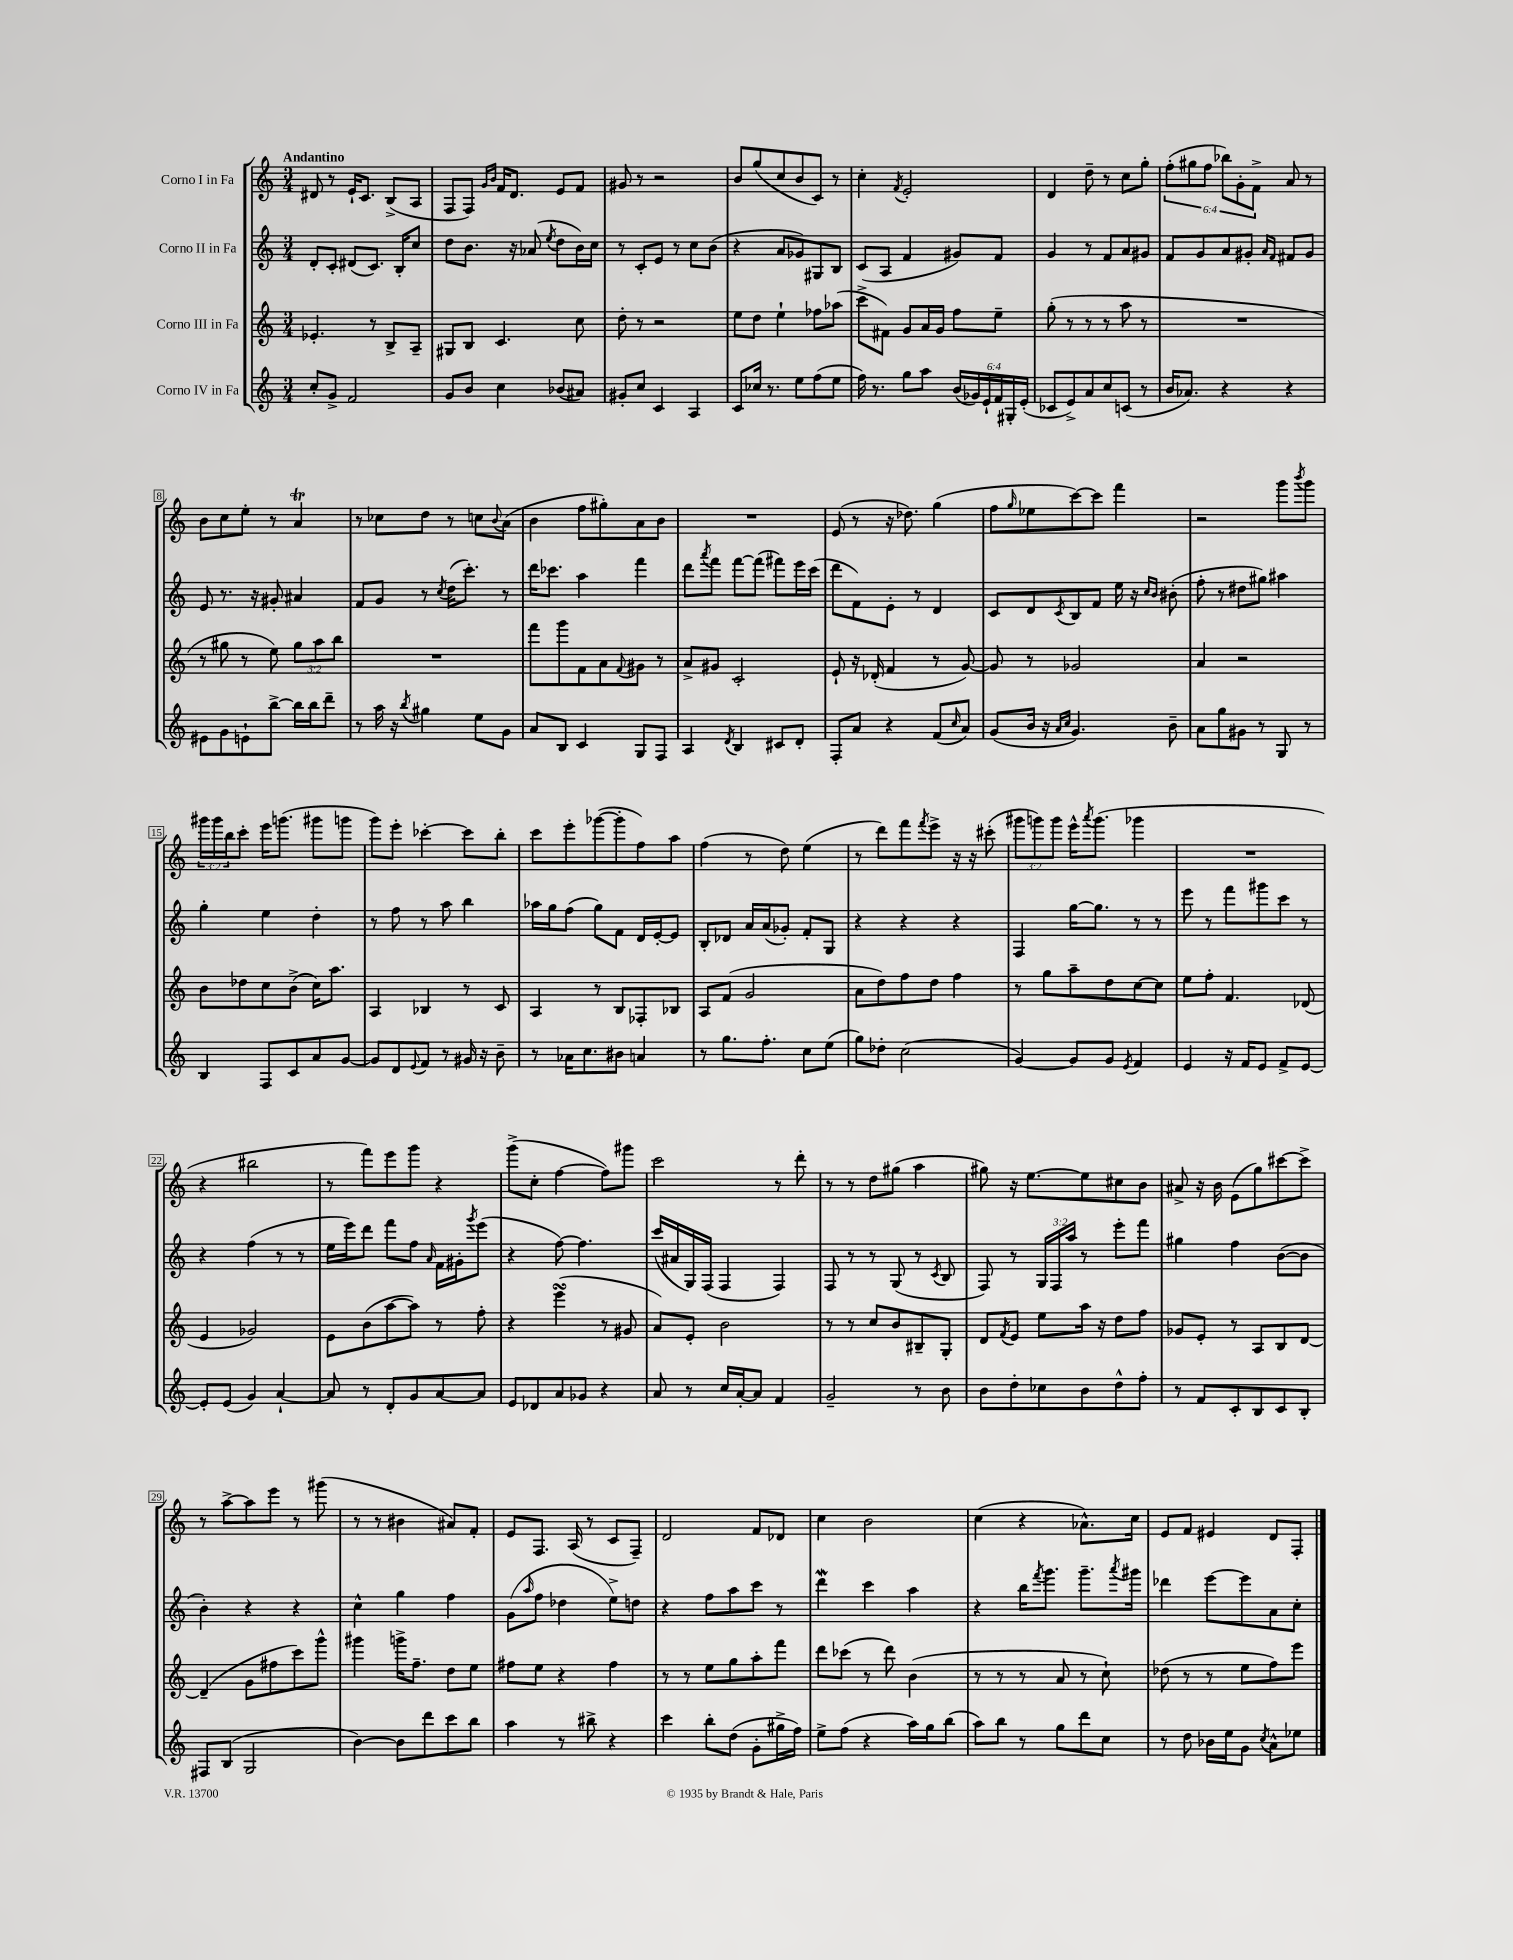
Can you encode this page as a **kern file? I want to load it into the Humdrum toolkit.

**kern	**kern	**kern	**kern
*staff4	*staff3	*staff2	*staff1
*clefG2	*clefG2	*clefG2	*clefG2
*k[]	*k[]	*k[]	*k[]
*M3/4	*M3/4	*M3/4	*M3/4
8cc'	4.e-'	8d'	8d#
8g^	.	8c'	8r
2f	.	(8d#	16e`
.	.	.	8.c
.	8r	8.c)	.
.	8B^	.	(8B^
.	.	16B'	.
.	8A~	8cc	8A
=	=	=	=
8g	8G#	8dd	8F
8b	8B	8.b	8F)
.	.	.	16qqg
.	.	.	16qqb
4cc	4.c	.	16f
.	.	16r	8.d
.	.	(8a-	.
.	.	8qee	.
(8b-	.	8dd	8e
8a#)	8cc	16b)	8f
.	.	16cc	.
=	=	=	=
8g#'	8dd'	8r	8g#
8cc	8r	8c'	8r
4c	2r	8e	2r
.	.	8r	.
4A	.	8cc	.
.	.	(8b	.
=	=	=	=
8c	8ee	4r	8b
16cc-	8dd	.	(8gg
8.r	.	.	.
.	4ee`	8a	8cc
8ee	.	8g-)	8b
(8ff	8ff-	8G#	8c)
8ee	(8aa-	8B	8r
=	=	=	=
16ff)	8ccc^	(8c	4cc'
8.r	.	.	.
.	8f#)	8A	.
.	.	.	8qf
8gg	8g	4f	2e'
8aa	16a	.	.
.	16g	.	.
(24b	8ff	8g#)	.
24g-)	.	.	.
24e`	.	.	.
24f	8ee~	8f	.
24G#'	.	.	.
(24e'	.	.	.
=	=	=	=
8c-	(8gg'	4g	4d
8e^)	8r	.	.
8a	8r	8r	8dd~
8cc	8r	8f	8r
(8c	8aa	8a	8cc
8r	8r	8g#	8gg'
=	=	=	=
16b	2.r	8f	(12ff'
8.a-)	.	.	.
.	.	.	12gg#
.	.	8g	.
.	.	.	12ff
4r	.	8a	12bb-)
.	.	.	12g'
.	.	8g#'	.
.	.	.	12f^
.	.	16qqa	.
.	.	16qqf	.
4r	.	8f#	8a
.	.	8g#	8r
=	=	=	=
8e#	8r	8e	8b
8g	8gg#	8.r	8cc
8e`	8r	.	8ee'
.	.	16r	.
[8bb^	8ee)	8g#'	8r
16bb]	12gg#	4a#	4a
16bb	.	.	.
.	12aa	.	.
8ddd~	.	.	.
.	12bb	.	.
=	=	=	=
8r	2.r	8f	8r
16aa	.	8g	8cc-
16r	.	.	.
8qbb	.	.	.
4gg#	.	8r	8dd
.	.	8qcc	.
.	.	(16dd	8r
.	.	8.ccc')	.
8ee	.	.	8cc
.	.	.	8qqb
8g	.	8r	(8a
=	=	=	=
8a	8fff	16ddd	4b
.	.	8.ccc-	.
8B	8ggg	.	.
4c	8f	4aa	8ff
.	8a	.	8gg#')
.	8qqf	.	.
8G	8g#	4fff	8a
8F	8r	.	8b
=	=	=	=
4A	8a^	8ddd	2.r
.	.	8qaaa	.
.	8g#	8fff	.
8qd	.	.	.
4B	2c'	[8fff	.
.	.	(8fff]	.
8c#	.	8fff#)	.
8d'	.	16eee	.
.	.	(16ccc	.
=	=	=	=
8F'	8e`	8ddd	(8e
8a	16r	8f)	8r
.	(16d-'	.	.
4r	4f	8e'	16r
.	.	.	8.dd-)
.	.	8r	.
(8f	8r	4d	(4gg
16qqcc	.	.	.
8a)	[8g)	.	.
=	=	=	=
(8g	8g]	8c	8ff
.	.	.	16qqgg
16b	8r	8d	8ee-
16r	.	.	.
16qqa	.	.	.
16qqcc	.	8qc	.
4.g)	2g-	8B	[8ccc)
.	.	8f	8ccc]
.	.	16ee	4fff
.	.	16r	.
.	.	16qqcc	.
.	.	16qqb	.
8b~	.	(8b#'	.
=	=	=	=
8a	4a	8ff'	2r
8gg	.	8r	.
8g#	2r	8dd#	.
8r	.	8gg#)	.
8G	.	4aa#	8ggg
.	.	.	8qbbb
8r	.	.	8ggg
=	=	=	=
4B	8b	4gg'	24ggg#
.	.	.	24ggg#
.	.	.	24bb
.	8dd-	.	8ccc'
8F	8cc	4ee	16eee
.	.	.	(8.ggg
8c	(8b^	.	.
8a	16cc)	4dd'	8ggg#
.	8.aa	.	.
[8g	.	.	8ggg
=	=	=	=
8g]	4A	8r	8ggg)
8d	.	8ff	8eee'
8qqe	.	.	.
8f	4B-	8r	[4ccc-'
8r	.	8aa	.
16g#	8r	4bb	8ccc-]
16r	.	.	.
8b~	8c	.	8bb'
=	=	=	=
8r	4A	16aa-	8ccc
.	.	16gg	.
16a-	.	(8ff	8eee'
8.cc	.	.	.
.	8r	8gg)	([8ggg-
8b#	8B	8f	8ggg-']
4a	8F-'	16d	8ff)
.	.	[16e'	.
.	8B-	8e]	8aa
=	=	=	=
8r	8A	8B'	(4ff
8.gg	(8f	8d-	.
.	2g	16a	8r
8.ff'	.	(16a	.
.	.	8g-')	8dd)
8cc	.	8f'	(4ee
(8ee	.	8G	.
=	=	=	=
8gg)	8a	4r	8r
8dd-'	8dd)	.	8ddd)
(2cc	8ff	4r	8fff
.	.	.	8qfff
.	8dd	.	8eee^
.	4ff	4r	16r
.	.	.	16r
.	.	.	(8ccc#'
=	=	=	=
[4g)	8r	4F	12ggg#
.	.	.	12ggg)
.	8gg	.	.
.	.	.	12ggg
8g]	8aa~	[16gg	16eee^^
.	.	.	8qaaa
.	.	8.gg]	(8.ggg
8g	8dd	.	.
8qe	.	.	.
4f	[8cc	8r	4ggg-
.	8cc]	8r	.
=	=	=	=
4e	8ee	8eee	2.r
.	8ff'	8r	.
16r	4.f	8fff	.
16f	.	.	.
8e	.	8ggg#	.
8f^	.	8ccc	.
[8e	(8d-	8r	.
=	=	=	=
8e']	4e	4r	4r
(8e	.	.	.
4g)	2g-)	(4ff	2bb#
[4a`	.	8r	.
.	.	8r	.
=	=	=	=
8a]	8e	16ee	8r
.	.	16eee)	.
8r	(8b	8ddd	8fff)
8d'	[8aa	8fff	8eee
8g	8aa])	8ff	8ggg
.	.	16qqa	.
[8a	8r	16f	4r
.	.	16g#'	.
.	.	8qggg	.
8a]	8ff'	(8eee	.
=	=	=	=
8e	4r	4r	(8ggg^
8d-	.	.	8cc'
8a	(4eee	[8ff)	[4ff
8g-	.	4.ff]	.
4r	8r	.	8ff])
.	8g#	.	8ggg#
=	=	=	=
8a	8a)	(16ccc	2ccc
.	.	16a#	.
8r	8e'	16G)	.
.	.	(16F	.
16cc	2b	4F	.
[16a'	.	.	.
8a]	.	.	.
4f	.	4F)	8r
.	.	.	8ddd'
=	=	=	=
2g~	8r	8F	8r
.	8r	8r	8r
.	8cc	8r	8dd
.	8b	(8G	(8gg#
8r	8B#~	8r	4aa
.	.	8qc	.
8b	8G'	8B	.
=	=	=	=
8b	8d	8F)	8gg#)
.	8qf	.	.
8dd'	8e	8r	16r
.	.	.	[8.ee
8cc-	8ee	24G	.
.	.	24F	.
.	.	24aa	.
8b	16aa	8r	8ee]
.	16r	.	.
8dd^^	8dd	8eee'	8cc#
8ff'	8ff	8fff	8b
=	=	=	=
8r	8g-	4gg#	8a#^
8f	8e'	.	16r
.	.	.	16b
8c'	8r	4ff	(8e
8B	8A	.	8gg)
8c	8B	([8b	[8ccc#
8B'	[8d	8b]	8ccc#^]
=	=	=	=
8F#	(4d~]	4b')	8r
(8B	.	.	[8aa^
2G	8g	4r	8aa]
.	8ff#	.	8eee
.	8ccc)	4r	8r
.	8ggg^^	.	(8ggg#
=	=	=	=
[4b)	4ggg#	4cc^^	8r
.	.	.	8r
8b]	16ggg^	4gg	4b#
.	8.ff~	.	.
8ddd	.	.	.
8ccc	8dd	4ff	8a#)
8bb	8ee	.	8f'
=	=	=	=
4aa	8ff#	(8g	8e
.	.	16qqaa	.
.	8ee	8ff	8.F
8r	4r	4dd-	.
.	.	.	(16A
8bb#^	.	.	8r
4r	4ff#	8ee^)	8c
.	.	8dd	8F~)
=	=	=	=
4ccc	8r	4r	2d
.	8r	.	.
8bb'	8ee	8ff	.
(8dd	8gg	8aa	.
8g'	8aa'	8ccc	8f
16gg#^	8fff	8r	8d-
16ff)	.	.	.
=	=	=	=
8ee^	8ddd	4ddd	4cc
(8ff	(8ccc-	.	.
4r	8r	4ccc	2b
.	8ddd)	.	.
16aa)	(4b	4aa	.
16gg	.	.	.
(8bb	.	.	.
=	=	=	=
8aa)	8r	4r	(4cc
8bb	8r	.	.
8r	8r	16bb	4r
.	.	8qfff	.
.	.	8.ggg	.
8gg	8a	.	.
8ddd	8r	8.ggg~	8.a-^^)
8cc	8cc`)	.	.
.	.	8qaaa	.
.	.	16ggg#	16cc
=	=	=	=
8r	(8dd-	4ddd-	8e
8dd	8r	.	8f
16b-	8r	[8eee	4e#
16ee	.	.	.
8g	8ee	8eee]	.
8qcc	.	.	.
8a^^	8ff)	8a	8d
8ee-	8eee	8cc'	8F'
==	==	==	==
*-	*-	*-	*-
